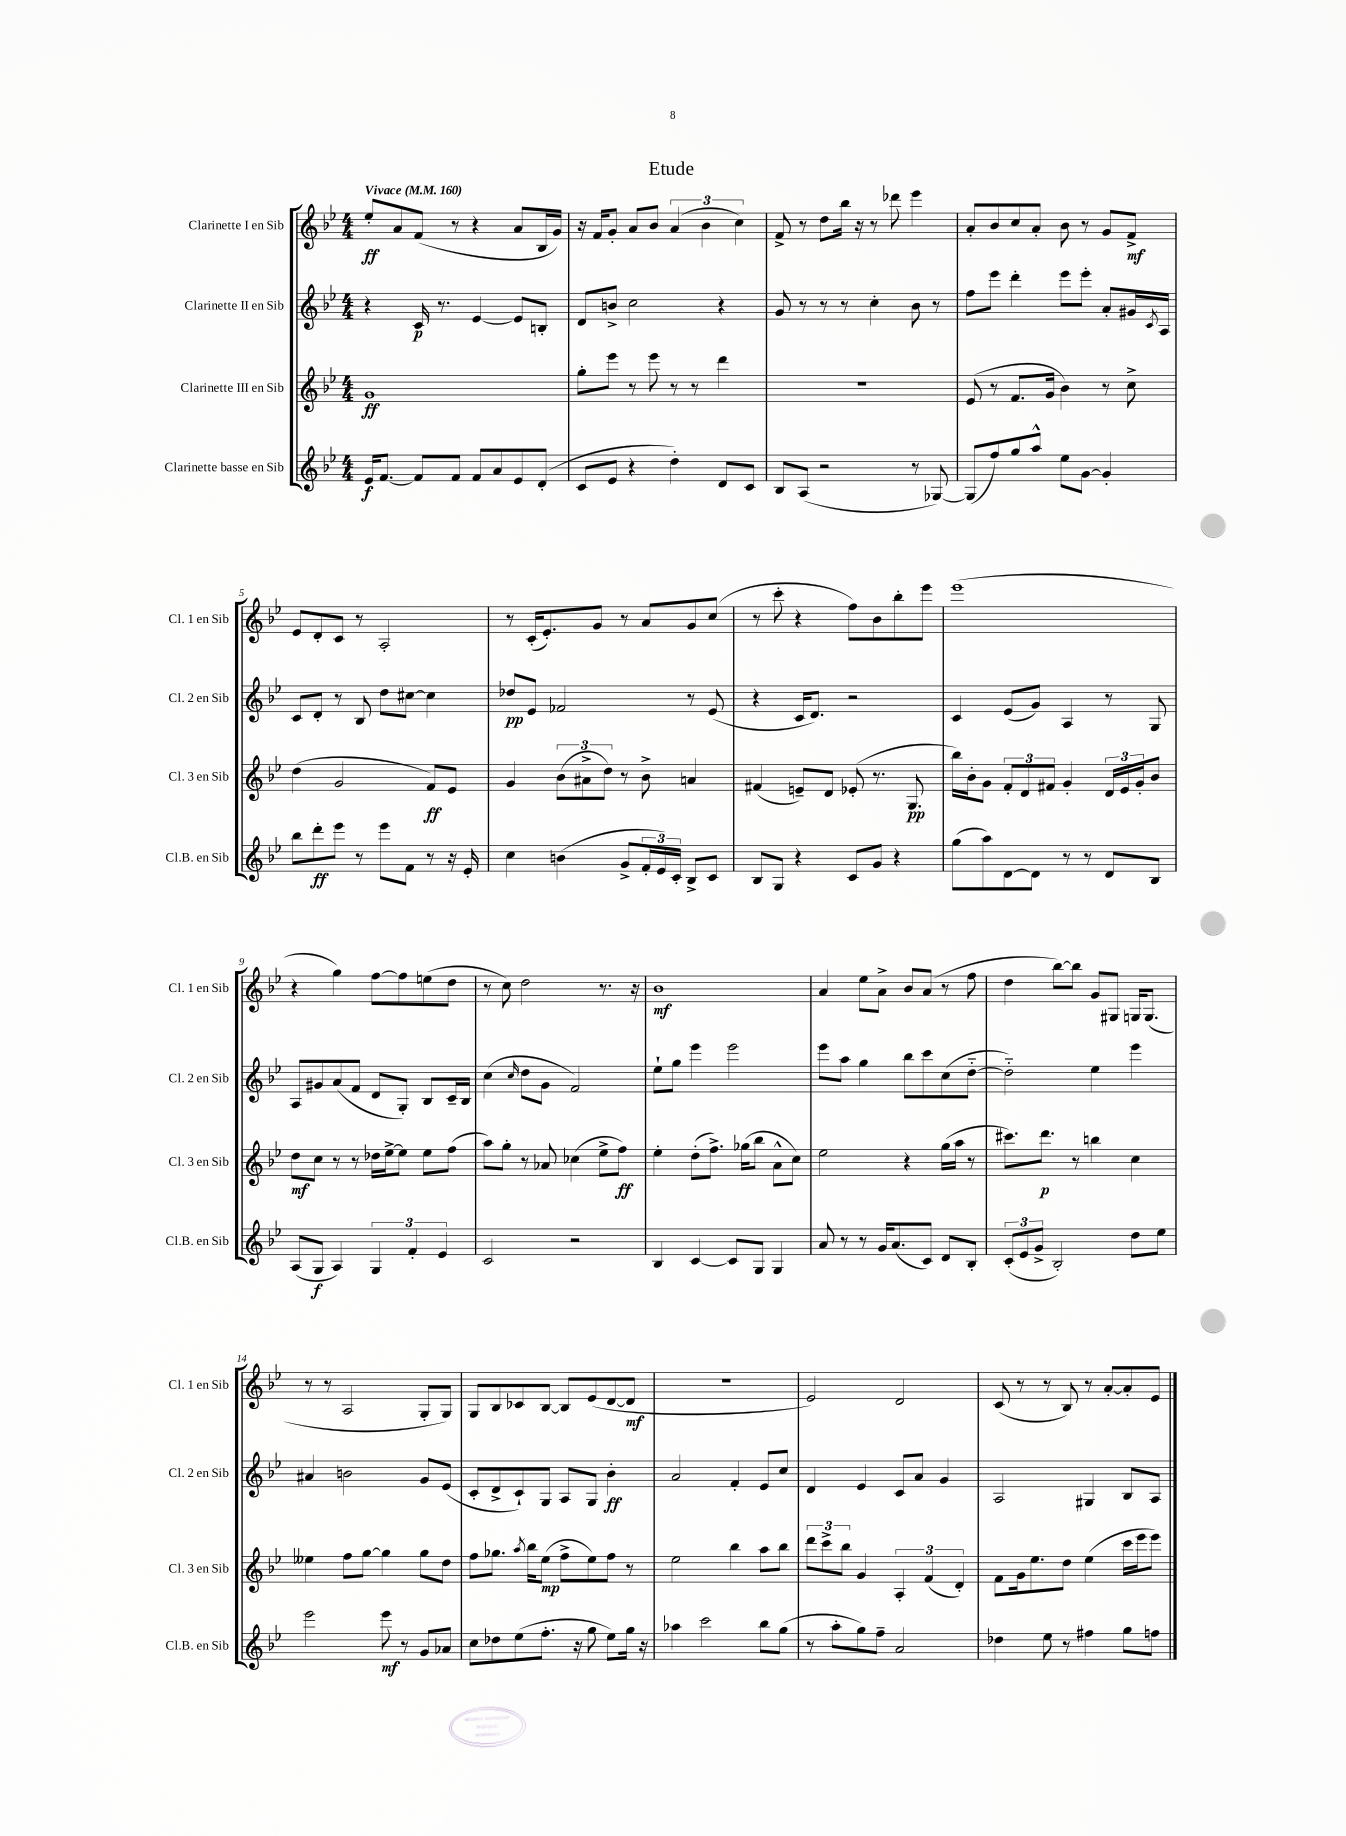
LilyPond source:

\header { title = "Etude" }
<<
\new StaffGroup <<
\new Staff = "s0" \with { instrumentName = "Clarinette I en Sib" shortInstrumentName = "Cl. 1 en Sib" } {
    \clef treble \key bes \major \numericTimeSignature \time 4/4 \tempo "Vivace" 4 = 160
    ees''8-.\ff a'8 f'8( r8 r4 a'8 bes16 g'16) |
    r16 f'16 g'8-. a'8 bes'8 \tuplet 3/2 { a'4( bes'4 c''4) } |
    f'8-> r8 d''8 bes''16 r16 r8 des'''8 ees'''4 |
    a'8-. bes'8 c''8 a'8-. bes'8 r8 g'8 f'8->\mf |
    ees'8 d'8-. c'8 r8 a2-. |
    r8 c'16-.( ees'8.-.) g'8 r8 a'8 g'8 c''8( |
    r8 c'''8-. r4 f''8) bes'8 bes''8-. ees'''8 |
    ees'''1( |
    r4 g''4) f''8~ f''8 e''8( d''8 |
    r8 c''8) d''2 r8. r16 |
    bes'1\mf |
    a'4 ees''8 a'8-> bes'8 a'8( r8 f''8 |
    d''4 bes''8~) bes''8 g'8 gis8 g16 g8.( |
    r8 r8 a2 g8-. g8) |
    g8 bes8 ces'8 bes8~ bes8 ees'8( d'8~ d'8\mf |
    R1 |
    ees'2) d'2 |
    c'8( r8 r8 bes8) r8 a'8~-. a'8-. ees'8 \bar "|." |
}
\new Staff = "s1" \with { instrumentName = "Clarinette II en Sib" shortInstrumentName = "Cl. 2 en Sib" } {
    \clef treble \key bes \major \numericTimeSignature \time 4/4
    r4 c'16\p r8. ees'4~ ees'8 b8-. |
    d'8 b'8-> c''2 r4 |
    g'8 r8 r8 r8 c''4-. bes'8 r8 |
    f''8 ees'''8 d'''4-. ees'''8 ees'''8-. a'8-. gis'16 \acciaccatura { c'8 } a16 |
    c'8 d'8-. r8 bes8 d''8 cis''8~ cis''4 |
    des''8\pp ees'8 fes'2 r8 ees'8( |
    r4 c'16 d'8.) r2 |
    c'4 ees'8( g'8) a4 r8 g8 |
    a8 gis'8 a'8( f'8 d'8 g8-.) bes8 c'16-- bes16 |
    c''4( \grace { c''16 } d''8 g'8 f'2) |
    ees''8-! g''8 ees'''4 ees'''2 |
    ees'''8 a''8 g''4 bes''8 c'''8 c''8( d''8~-_ |
    d''2-_) ees''4 ees'''4 |
    ais'4 b'2 g'8 ees'8( |
    c'8-. d'8-> c'8-!) g8 a8 g8 bes'4-.\ff |
    a'2 f'4-. ees'8 c''8 |
    d'4 ees'4 c'8 a'8 g'4 |
    a2 gis4 bes8 a8 \bar "|." |
}
\new Staff = "s2" \with { instrumentName = "Clarinette III en Sib" shortInstrumentName = "Cl. 3 en Sib" } {
    \clef treble \key bes \major \numericTimeSignature \time 4/4
    g'1\ff |
    g''8-. ees'''8 r8 ees'''8 r8 r8 d'''4 |
    r1 |
    ees'8( r8 f'8. g'16 bes'4) r8 c''8-> |
    d''4( g'2 f'8\ff) ees'8 |
    g'4 \tuplet 3/2 { bes'8( ais'8-> d''8) } r8 bes'8-> a'4 |
    fis'4( e'8--) d'8 ees'8-.( r8. g8.\pp |
    bes''16) bes'16-. g'8 \tuplet 3/2 { f'8-. d'8 fis'8 } g'4-. \tuplet 3/2 { d'16 ees'16 g'16-. } bes'8 |
    d''8\mf c''8 r8 r8 des''16 ees''16~-> ees''8 ees''8 f''8( |
    a''8) g''8-. r8 aes'8 ces''4( ees''8-> f''8\ff) |
    ees''4-. d''8-.( f''8.->) ges''16( bes''8 a'8-^ c''8) |
    ees''2 r4 g''16( a''16 r8 |
    cis'''8.) d'''8.\p r8 b''4 c''4 |
    eeses''4 f''8 g''8~ g''4 g''8 d''8 |
    f''8 ges''8. \acciaccatura { a''8 } bes''16 ees''8\mp( f''8-> ees''8) f''8 r8 |
    ees''2 bes''4 a''8 bes''8 |
    \tuplet 3/2 { d'''8 c'''8-> bes''8 } g'4 \tuplet 3/2 { a4-. f'4( d'4-.) } |
    f'8 g'16 ees''8. d''8 ees''4( c'''16 ees'''16 ees'''8) \bar "|." |
}
\new Staff = "s3" \with { instrumentName = "Clarinette basse en Sib" shortInstrumentName = "Cl.B. en Sib" } {
    \clef treble \key bes \major \numericTimeSignature \time 4/4
    ees'16\f f'8.~ f'8 f'8 f'8 a'8 ees'8 d'8-.( |
    c'8 ees'8 r4 d''4-.) d'8 c'8 |
    bes8 a8( r2 r8 ges8~) |
    ges8( f''8) g''8 a''8-^ ees''8 g'8~ g'4-. |
    bes''8 d'''8-.\ff ees'''8 r8 ees'''8 f'8 r8 r16 ees'16-. |
    c''4 b'4( g'8-> \tuplet 3/2 { f'16-. ees'16) c'16-. } bes8-> c'8 |
    bes8 g8 r4 c'8 g'8 r4 |
    g''8( a''8) d'8~ d'8 r8 r8 d'8 bes8 |
    a8( g8\f a4) \tuplet 3/2 { g4 f'4-. ees'4 } |
    c'2 r2 |
    bes4 c'4~ c'8 g8 g4 |
    a'8 r8 r8 g'16 a'8.( c'8) d'8 bes8-. |
    \tuplet 3/2 { c'8-.( ees'8 g'8-> } bes2-.) d''8 ees''8 |
    ees'''2 ees'''8\mf r8 g'8 aes'8 |
    c''8 des''8 ees''8( f''8.-. r16 g''8 ees''8) g''16 r16 |
    aes''4 c'''2 bes''8 g''8( |
    r8 a''8-. g''8) f''8-- a'2 |
    des''4 ees''8 r8 fis''4 g''8 f''8 \bar "|." |
}
>>
>>
